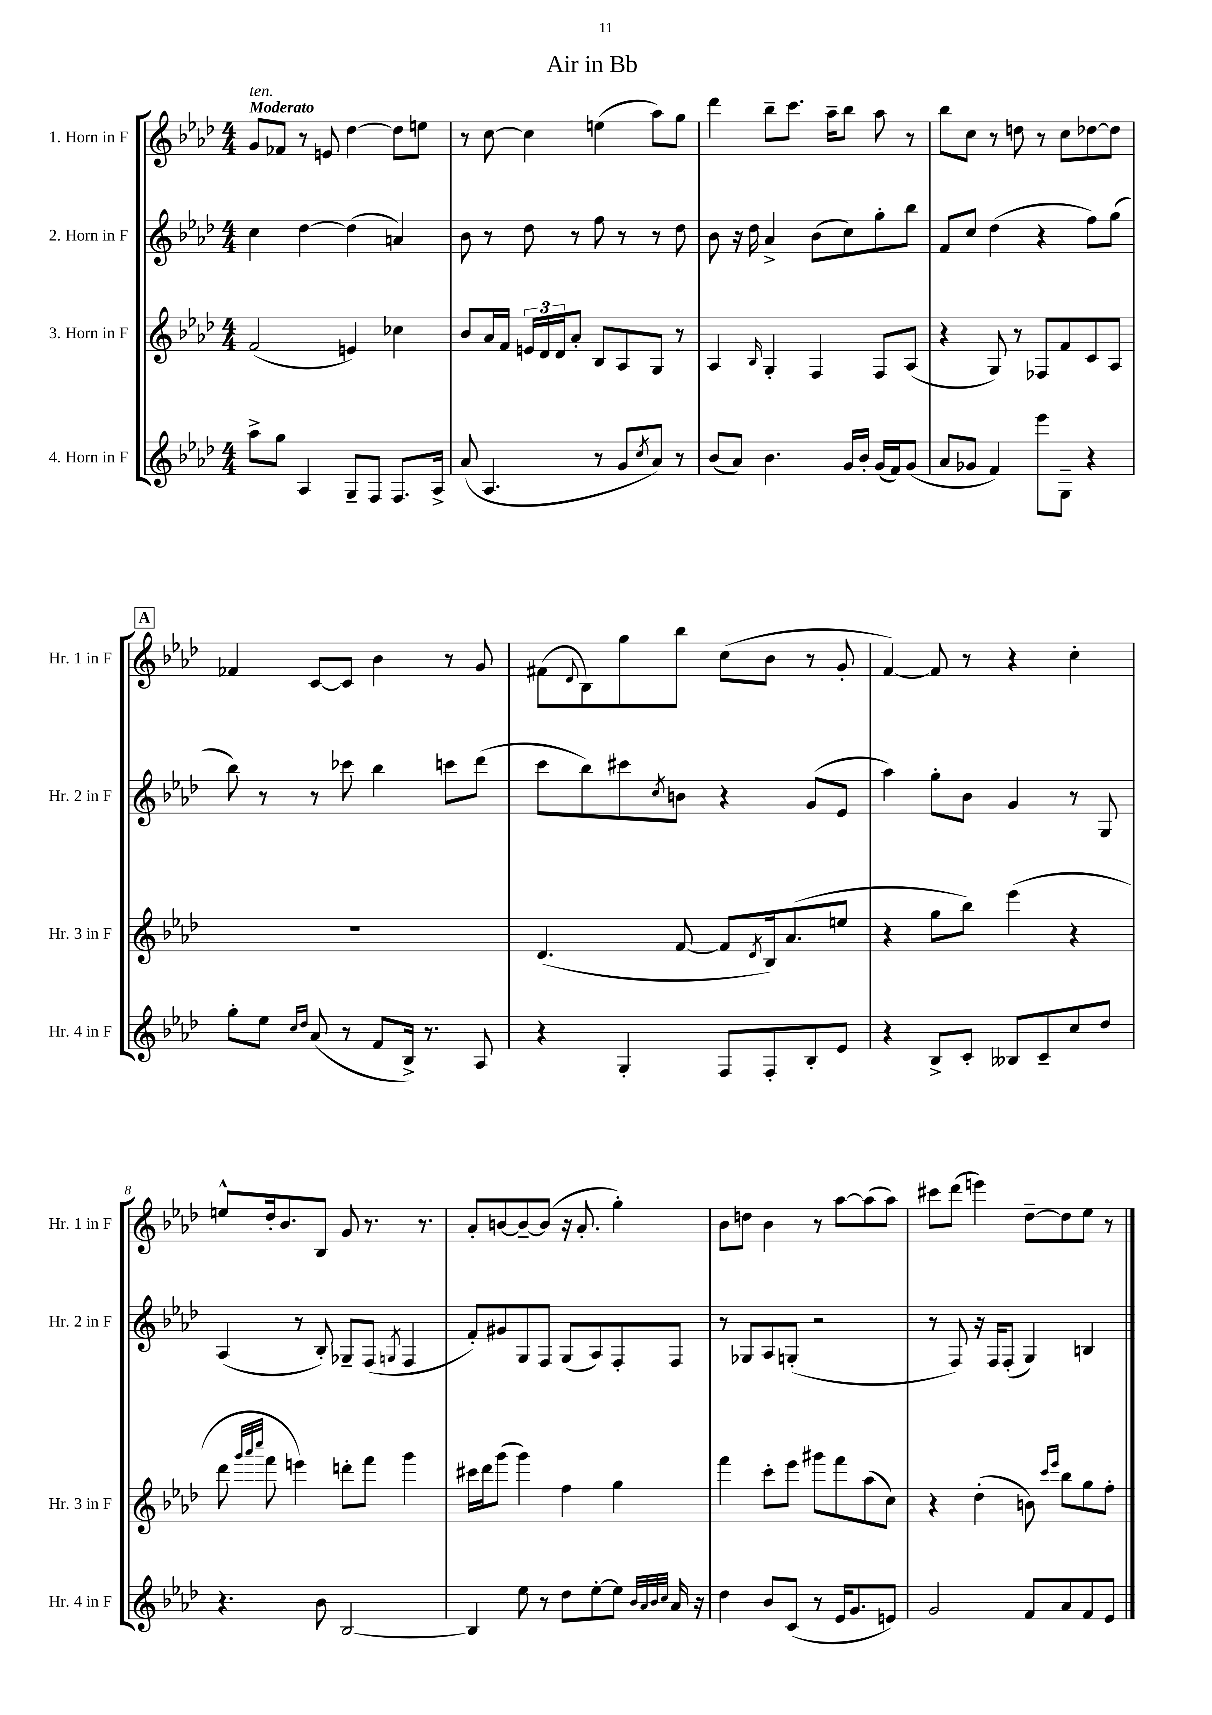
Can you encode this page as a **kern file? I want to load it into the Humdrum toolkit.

**kern	**kern	**kern	**kern
*part4	*part3	*part2	*part1
*staff4	*staff3	*staff2	*staff1
*I"4. Horn in F	*I"3. Horn in F	*I"2. Horn in F	*I"1. Horn in F
*I'Hr. 4 in F	*I'Hr. 3 in F	*I'Hr. 2 in F	*I'Hr. 1 in F
*clefG2	*clefG2	*clefG2	*clefG2
*k[b-e-a-d-]	*k[b-e-a-d-]	*k[b-e-a-d-]	*k[b-e-a-d-]
*M4/4	*M4/4	*M4/4	*M4/4
=1	=1	=1	=1
!	!	!	!LO:TX:a:B:t=Moderato
!	!	!	!LO:TX:a:i:t=ten.
8aa-^\L	(2f/	4cc\	8g/L
8gg\J	.	.	8f-X/J
4A-/	.	[4dd-\	8r
.	.	.	8en/
8G~/L	4en/)	(4dd-\]	[4dd-\
8F/J	.	.	.
8.F/L	4cc-X\	4an/)	8dd-\L]
.	.	.	8een\J
16A-^/Jk	.	.	.
=2	=2	=2	=2
(8a-/	8b-/L	8b-\	8r
4.A-/	16a-/L	8r	[8cc\
.	16f/JJ	.	.
.	24en/LL	8dd-\	4cc\]
.	24d-/	.	.
.	24d-/J	.	.
.	8a-'/J	8r	.
8r	8B-/L	8ff\	(4een\
8g/L	8A-/	8r	.
8qcc/	.	.	.
8a-/J)	8G/J	8r	8aa-\L)
8r	8r	8dd-\	8gg\J
=3	=3	=3	=3
(8b-/L	4A-/	8b-\	4ddd-\
8a-/J)	.	16r	.
.	.	16dd-\	.
.	16qqB-/	.	.
4.b-\	4G'/	4a-^/	8bb-~\L
.	.	.	8.ccc\J
.	4F/	(8b-\L	.
.	.	.	16aa-~\KL
16g/LL	.	8cc\)	8bb-\J
16b-'/JJ	.	.	.
(16g/LL	8F/L	8gg'\	8aa-\
16f/J)	.	.	.
(8g/J	(8A-/J	8bb-\J	8r
=4	=4	=4	=4
8a-/L	4r	8f/L	8bb-\L
8g-X/J	.	8cc/J	8cc\J
4f/)	8G/)	(4dd-\	8r
.	8r	.	8ddn\
8eee-\L	8F-X/L	4r	8r
8G~\J	8f/	.	8cc\L
4r	8c/	8ff\L)	[8dd-X\
.	8A-/J	(8gg\J	8dd-\J]
!!LO:LB:g=z
!!LO:REH:place=s1:t=A
=5	=5	=5	=5
8gg'\L	1r	8bb-\)	4f-X/
8ee-\J	.	8r	.
16qqcc/LL	.	.	.
16qqdd-/JJ	.	.	.
(8a-/	.	8r	[8c/L
8r	.	8ccc-X\	8c/J]
8f/L	.	4bb-\	4b-\
16B-^/Jk)	.	.	.
8.r	.	.	.
.	.	8cccn\L	8r
8A-/	.	(8ddd-\J	8g/
=6	=6	=6	=6
4r	(4.d-/	8ccc\L	(8f#X\L
.	.	.	8qqd-/
.	.	8bb-\)	8B-\)
4G'/	.	8ccc#X\	8gg\
.	.	8qcc/	.
.	[8f/	8bn\J	8bb-\J
8F/L	8f/L]	4r	(8cc\L
.	8qd-/	.	.
8F'/	16B-/k)	.	8b-\J
.	(8.a-/	.	.
8B-'/	.	(8g/L	8r
8e-/J	8een/J	8e-/J	8g'/
=7	=7	=7	=7
4r	4r	4aa-\)	[4f/)
8B-^/L	8gg\L	8gg'\L	8f/]
8c'/J	8bb-\J)	8b-\J	8r
8B--X/L	(4eee-\	4g/	4r
8c~/	.	.	.
8cc/	4r	8r	4cc'\
8dd-/J	.	8G/	.
!!LO:LB:g=z
=8	=8	=8	=8
4.r	8ddd-\	(4A-/	8een^^/L
.	32qqggg/LLL	.	.
.	32qqaaa-/	.	.
.	32qqcccc/JJJ	.	.
.	8fff\	.	16dd-'/k
.	.	.	8.b-/
.	4eeen\)	8r	.
8b-\	.	8B-'/)	8B-/J
[2B-/	8dddn'\L	8G-X~/L	8g/
.	8fff\J	(8F/J	8.r
.	.	8qGn/	.
.	4ggg\	4F/	.
.	.	.	8.r
=9	=9	=9	=9
4B-/]	16ccc#X\LL	8f'/L)	8a-'/L
.	16ddd-\J	.	.
.	(8ggg\J	8g#X/	[8bn/
8ee-\	4ggg\)	8G/	8b~/_
8r	.	8F/J	(8b/J]
8dd-\L	4ff\	(8G/L	16r
.	.	.	8.a-'/
[8ee-'\	.	8A-/)	.
8ee-\J]	4gg\	8F'/	4gg'\)
32qqb-/LLL	.	.	.
32qqa-/	.	.	.
32qqb-/	.	.	.
32qqcc/JJJ	.	.	.
16a-/	.	8F/J	.
16r	.	.	.
=10	=10	=10	=10
4dd-\	4fff\	8r	8b-\L
.	.	8G-X/L	8ddn\J
8b-/L	8ccc'\L	8A-/	4b-\
(8c/J	8eee-\J	(8Gn'/J	.
8r	8ggg#X\L	2r	8r
16e-/KL	8fff\	.	[8aa-\L
8.g/	.	.	.
.	(8aa-\	.	(8aa-\]
8en/J)	8cc\J)	.	8aa-\J)
=11	=11	=11	=11
2g/	4r	8r	8ccc#X\L
.	.	8F/)	(8ddd-\J
.	(4dd-'\	16r	4eeen\)
.	.	16F/KL	.
.	.	(8F'/J	.
8f/L	8bn\)	4G/)	[8dd-~\L
.	16qqccc/LL	.	.
.	16qqeee-/JJ	.	.
8a-/	8bb-\L	.	8dd-\]
8f/	8gg\	4Bn/	8ee-\J
8e-/J	8ff'\J	.	8r
==	==	==	==
*-	*-	*-	*-
